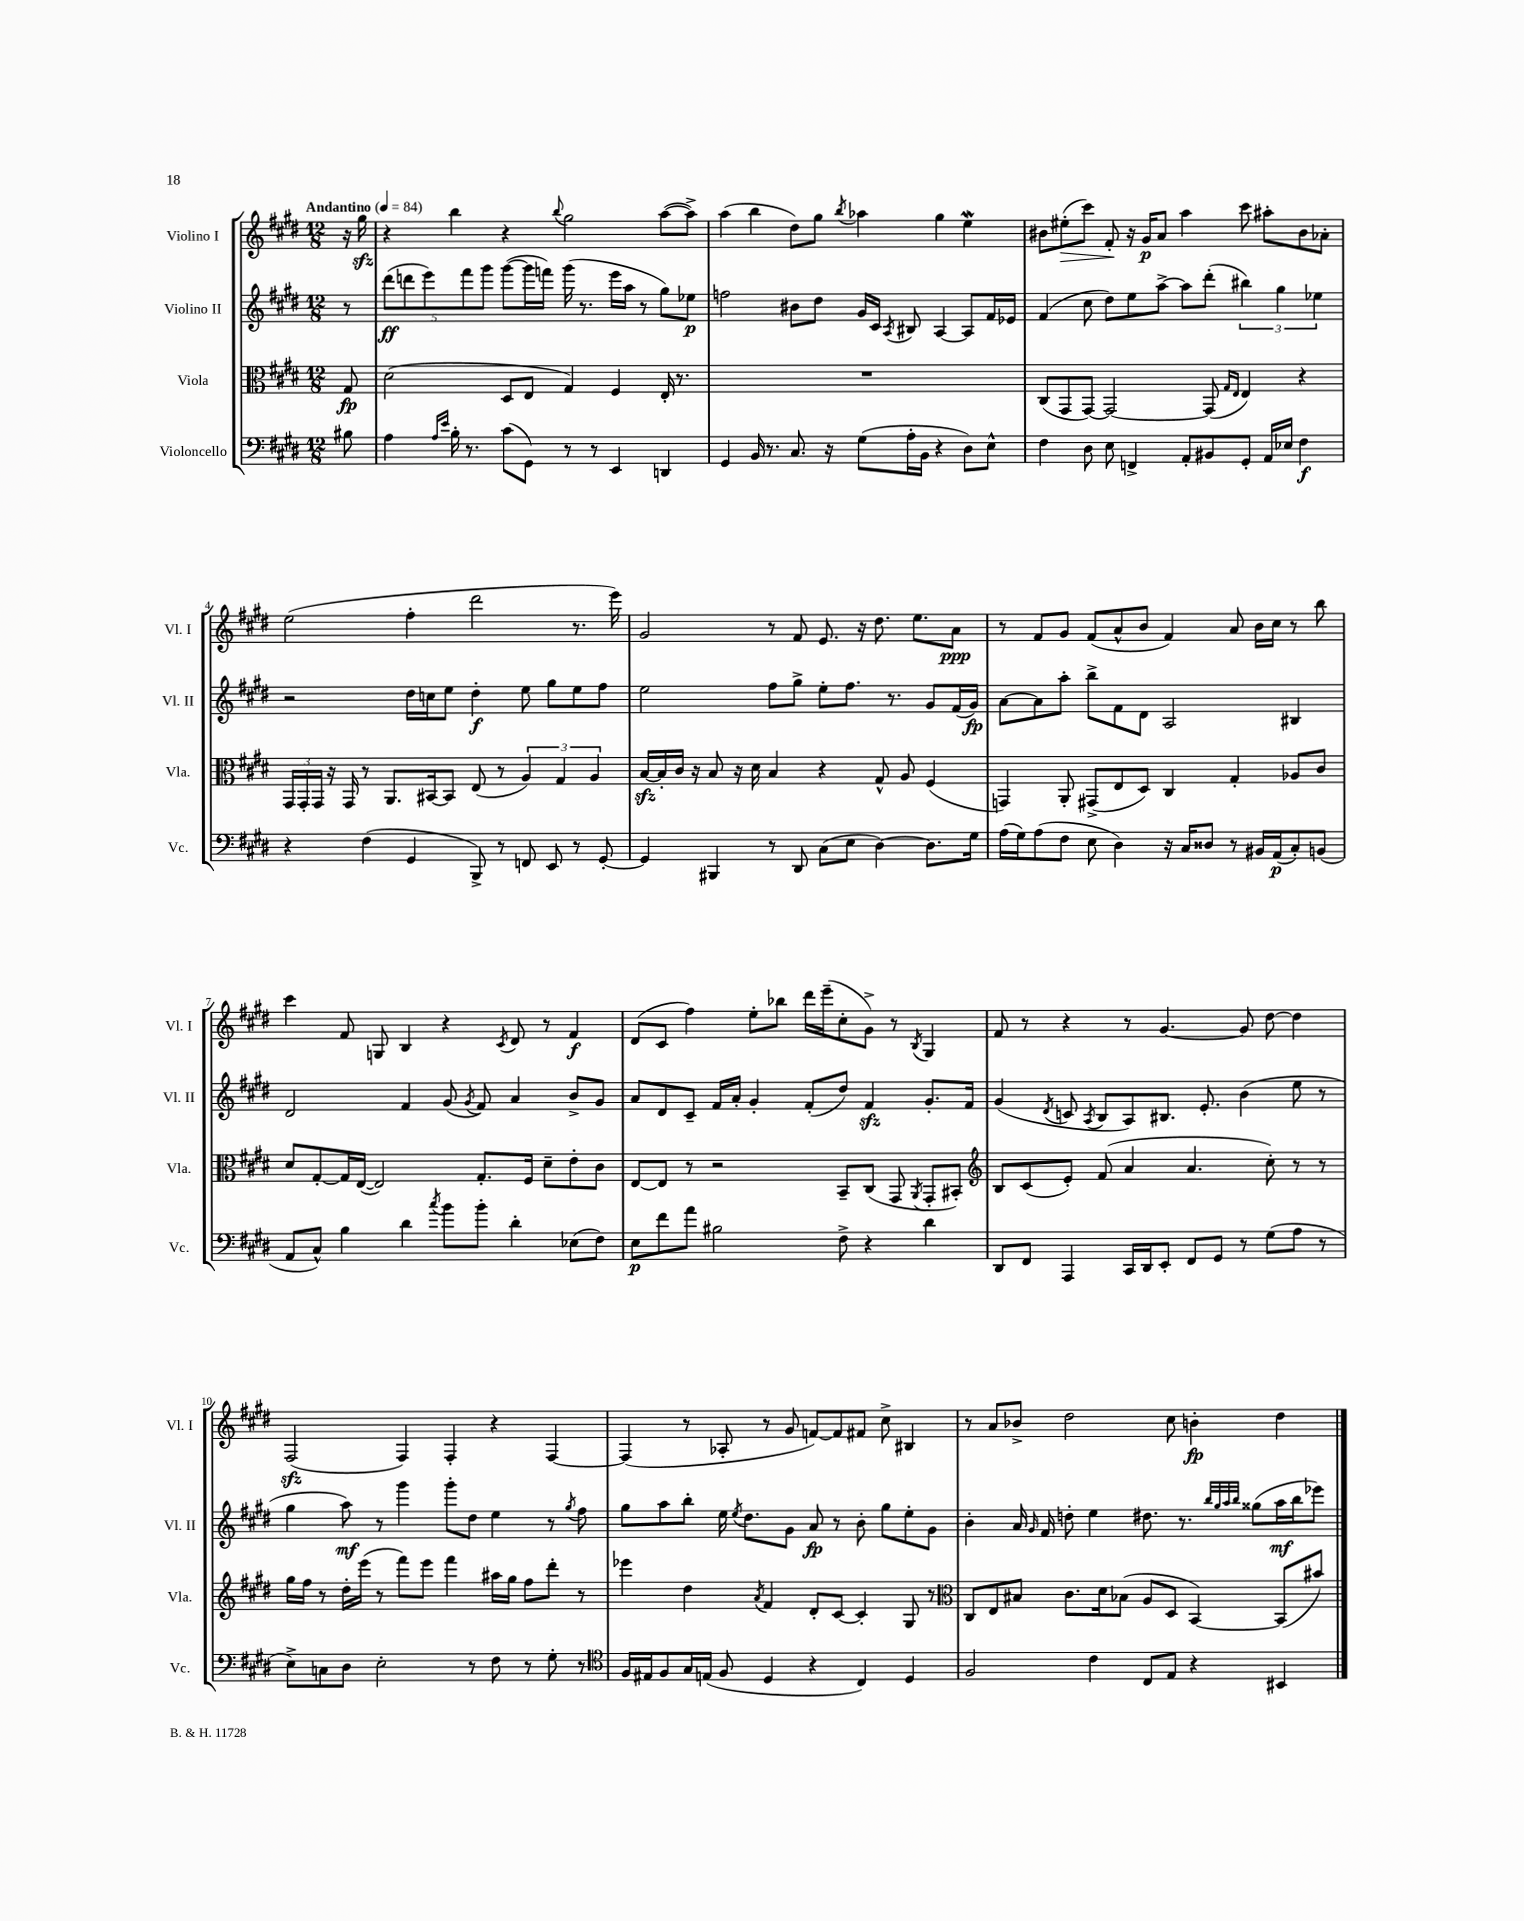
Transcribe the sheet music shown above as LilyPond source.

<<
\new StaffGroup <<
\new Staff = "s0" \with { instrumentName = "Violino I" shortInstrumentName = "Vl. I" } {
    \clef treble \key e \major \numericTimeSignature \time 12/8 \partial 8 \tempo "Andantino" 4 = 84
    \autoBeamOff r16 gis''16\sfz |
    r4 b''4 r4 \appoggiatura { b''8 } gis''2 a''8[~( a''8]->) |
    a''4( b''4 dis''8[) gis''8] \acciaccatura { b''8 } aes''4 gis''4 e''4\mordent |
    bis'8[ eis''8-.\>( cis'''8]) fis'8-.\! r16 gis'16[\p a'8] a''4 cis'''8 ais''8[-. bis'8 aes'8]-. |
    e''2( fis''4-. dis'''2 r8. e'''16) |
    gis'2 r8 fis'8 e'8. r16 dis''8. e''8.[ a'8]\ppp |
    r8 fis'8[ gis'8] fis'8[( a'8-^ b'8] fis'4) a'8 b'16[ cis''16] r8 b''8 |
    cis'''4 fis'8 g8 b4 r4 \acciaccatura { cis'8 } dis'8 r8 fis'4\f |
    dis'8[( cis'8] fis''4) e''8[-. bes''8] dis'''16[ e'''16--( cis''8-. gis'8]->) r8 \acciaccatura { b8 } gis4 |
    fis'8 r8 r4 r8 gis'4.~ gis'8 dis''8~ dis''4 |
    fis2\sfz( fis4) fis4-. r4 fis4~ |
    fis4( r8 aes8-. r8 gis'8 f'8[~) f'8 fis'8] cis''8-> bis4 |
    r8 a'8[ bes'8]-> dis''2 cis''8 b'4-.\fp dis''4 \bar "|." |
}
\new Staff = "s1" \with { instrumentName = "Violino II" shortInstrumentName = "Vl. II" } {
    \clef treble \key e \major \numericTimeSignature \time 12/8 \partial 8
    \autoBeamOff r8 |
    \tuplet 5/4 { dis'''8[\ff( d'''8 e'''8) fis'''8 gis'''8] } gis'''8[~( gis'''16 f'''16]) gis'''16( r8. e'''16[ a''16] r8 gis''8[) ees''8]\p |
    f''2 bis'8[ dis''8] gis'16[ cis'16] \acciaccatura { a8 } bis8 a4~ a8[ fis'16 ees'16] |
    fis'4( cis''8 dis''8[) e''8 a''8]~-> a''8[ dis'''8]-.( \tuplet 3/2 { bis''4) gis''4 ees''4 } |
    r2 dis''16[ c''16 e''8] dis''4-.\f e''8 gis''8[ e''8 fis''8] |
    e''2 fis''8[ gis''8]-> e''8[-. fis''8.] r8. gis'8[ fis'16( gis'16]\fp) |
    a'8[~ a'8 a''8]-. b''8[-> fis'8 dis'8] a2 bis4 |
    dis'2 fis'4 gis'8( \acciaccatura { gis'8 } fis'8) a'4 b'8[-> gis'8] |
    a'8[ dis'8 cis'8]-- fis'16[ a'16]-. gis'4-. fis'8[-.( dis''8]) fis'4\sfz gis'8.[-. fis'16] |
    gis'4( \acciaccatura { dis'8 } c'8 \acciaccatura { a8 } b8[ a8) bis8.] e'8.-. b'4( e''8 r8 |
    gis''4 a''8\mf) r8 gis'''4 gis'''8[-. dis''8] e''4 r8 \acciaccatura { gis''8 } fis''8 |
    gis''8[ a''8 b''8]-. e''16 \acciaccatura { e''8 } dis''8.[ gis'8] a'8\fp r8 b'8-. gis''8[ e''8-. gis'8] |
    b'4-. a'16 \grace { gis'16 } fis'16 d''8-. e''4 dis''8. r8. \grace { b''32[ gis''32 a''32 b''32] } gisis''8[( a''16\mf b''16 ees'''8]) \bar "|." |
}
\new Staff = "s2" \with { instrumentName = "Viola" shortInstrumentName = "Vla." } {
    \clef alto \key e \major \numericTimeSignature \time 12/8 \partial 8
    \autoBeamOff gis8\fp |
    dis'2( dis8[ e8] gis4) fis4 e16-. r8. |
    R1. |
    cis8[( gis,8 gis,8]~) gis,2~ gis,8( \grace { gis16[ e16] } e4) r4 |
    \tuplet 3/2 { gis,16[ gis,16-. gis,16] } r16 gis,16 r8 a,8.[ bis,16~ bis,8] e8( r8 \tuplet 3/2 { a4) gis4 a4 } |
    b16[~\sfz b16-. cis'16] r16 b8 r16 dis'16 b4 r4 gis8-^ a8 fis4( |
    g,4) a,8-. gis,8[->( e8 dis8]) cis4 gis4-. aes8[ cis'8] |
    dis'8[ gis8~-. gis16 e16]~( e2) gis8.[-. fis16] dis'8[-- e'8-. cis'8] |
    e8[~ e8] r8 r2 b,8[-- cis8]( gis,8 \acciaccatura { a,8 } gis,8[-. bis,8]-.) |
    \clef treble b8[ cis'8( e'8]-.) fis'8( a'4 a'4. cis''8-.) r8 r8 |
    gis''16[ fis''16] r8 dis''16[-. e'''16]( r8 fis'''8[) e'''8] fis'''4 ais''16[ gis''16] fis''8[ dis'''8]-. r8 |
    ees'''4 dis''4 \acciaccatura { a'8 } fis'4 dis'8[-. cis'8]~ cis'4-. gis8 r8 |
    \clef alto cis8[ e8 bis8] cis'8.[ dis'16 bes8]( a8[ dis8] b,4~) b,8[( bis'8]) \bar "|." |
}
\new Staff = "s3" \with { instrumentName = "Violoncello" shortInstrumentName = "Vc." } {
    \clef bass \key e \major \numericTimeSignature \time 12/8 \partial 8
    \autoBeamOff bis8 |
    a4 \grace { a16[ e'16] } b16-. r8. cis'8[( gis,8]) r8 r8 e,4 d,4 |
    gis,4 b,16 r8. cis8. r16 gis8[( a16-. b,16] r4 dis8[) e8]-^ |
    fis4 dis8 e8 f,4-> a,8[-. bis,8 gis,8]-. a,16[ ees16] fis4\f |
    r4 fis4( gis,4 b,,8->) r8 f,8 e,8 r8 gis,8~-. |
    gis,4 bis,,4 r8 dis,8 cis8[( e8] dis4~) dis8.[ gis16] |
    a16[( gis16) a8( fis8] e8 dis4) r16 cis16[ disis8] r8 bis,16[ a,16\p( cis8-.) b,8]( |
    a,8[ cis8]-^) b4 dis'4 \acciaccatura { cis''8 } b'8[ b'8]-. dis'4-. ees8[( fis8]) |
    e8[\p fis'8 a'8] bis2 fis8-> r4 dis'4 |
    dis,8[ fis,8] a,,4 cis,16[ dis,16 e,8]-. fis,8[ gis,8] r8 gis8[( a8] r8 |
    e8[->) c8 dis8] e2-. r8 fis8 r8 gis8-. r8 |
    \clef tenor fis16[ eis16 fis8 gis16 e16]( fis8 dis4 r4 cis4) dis4 |
    fis2 cis'4 cis8[ e8] r4 bis,4 \bar "|." |
}
>>
>>
